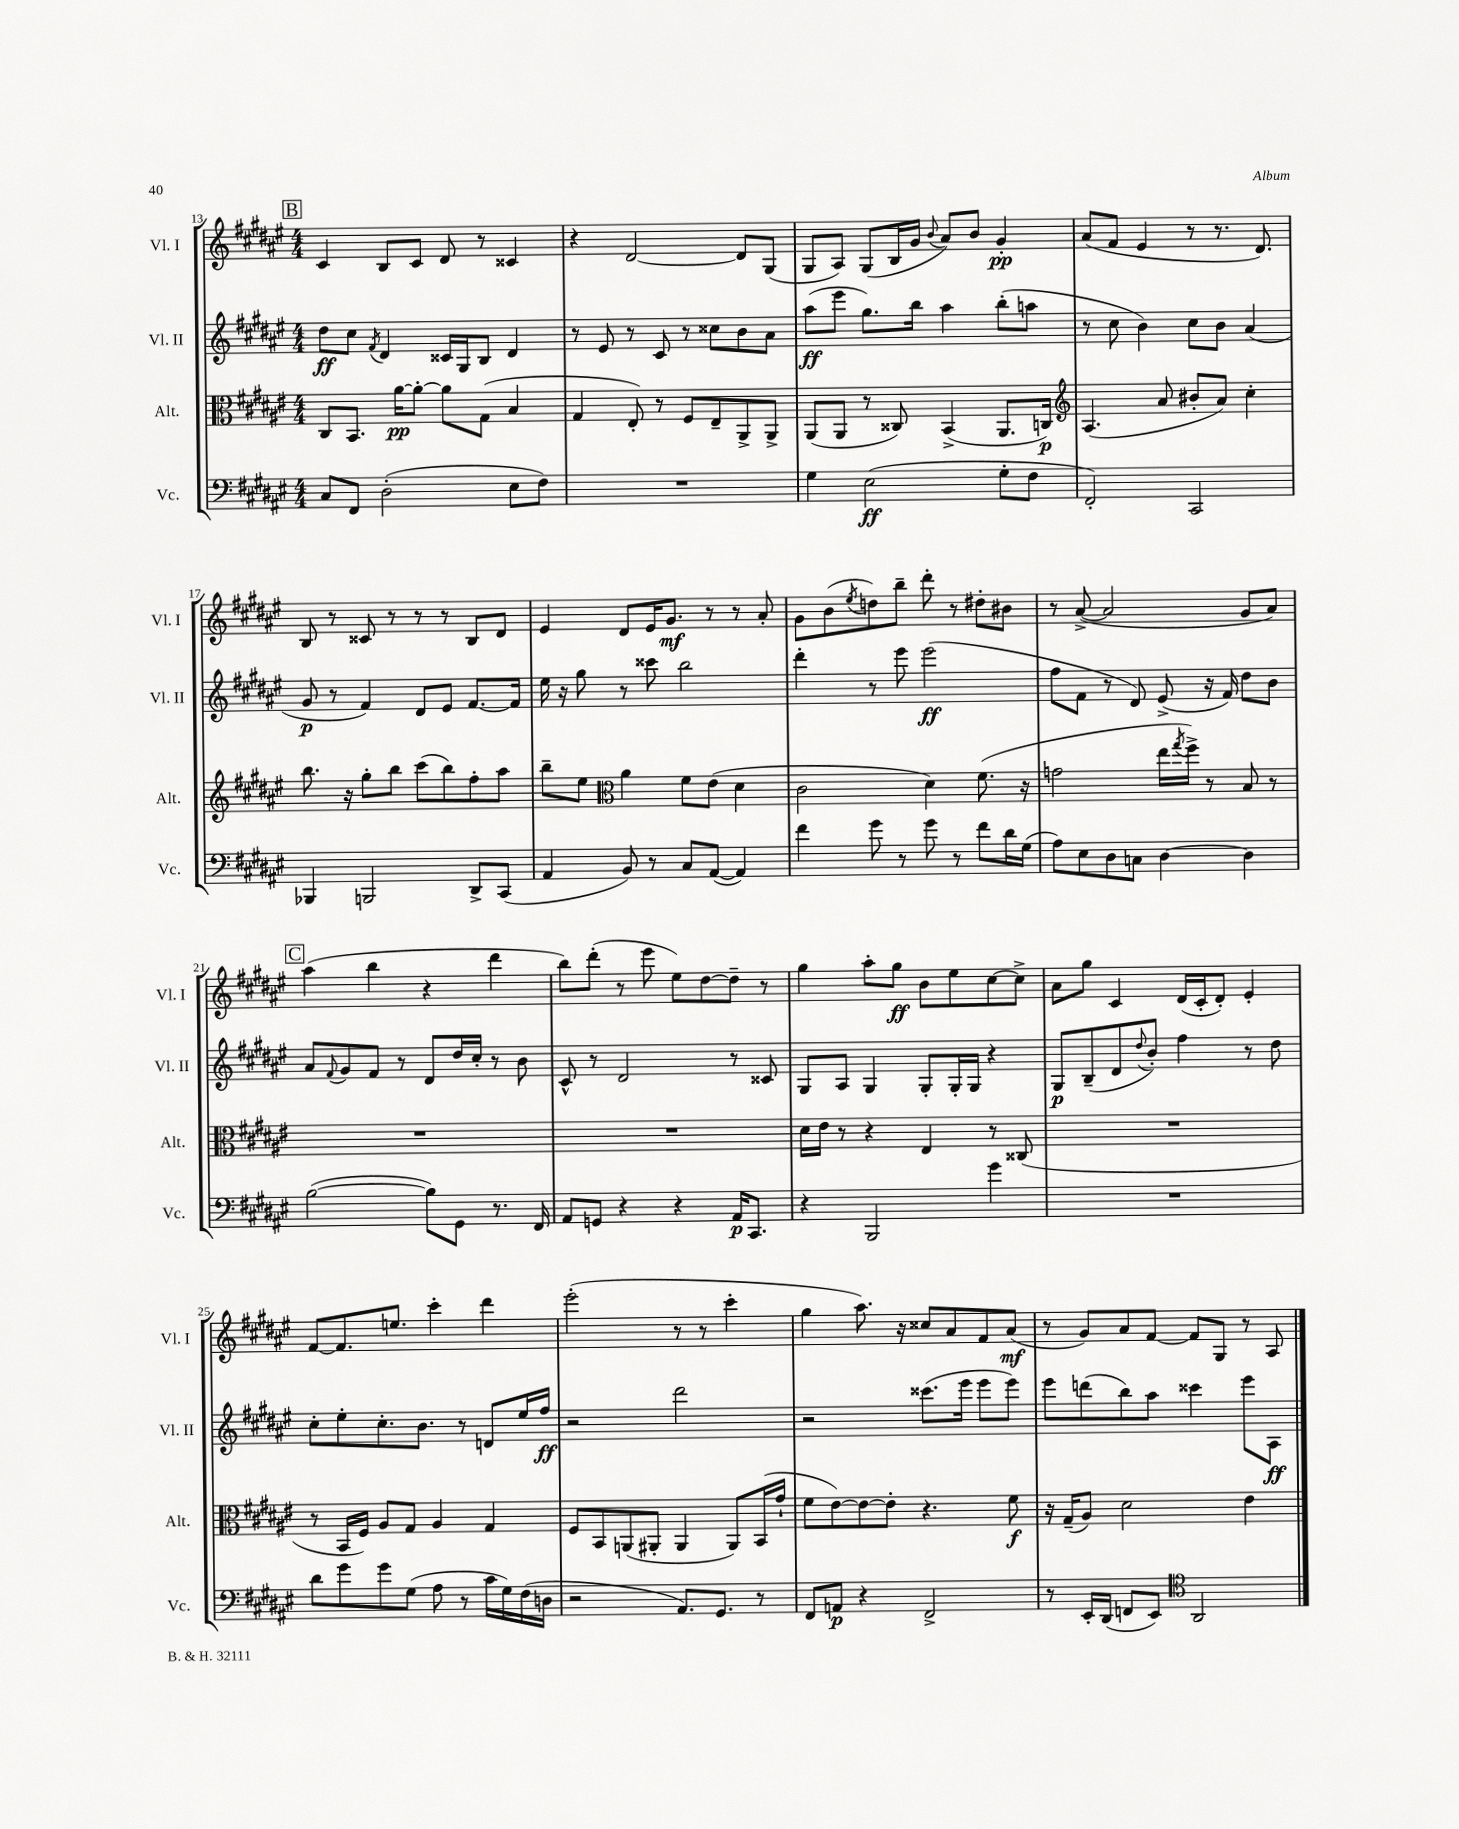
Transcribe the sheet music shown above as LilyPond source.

<<
\new StaffGroup <<
\new Staff = "s0" \with { instrumentName = "Vl. I" shortInstrumentName = "Vl. I" } {
    \clef treble \key fis \major \numericTimeSignature \time 4/4
    \mark \markup { \box "B" } cis'4 b8 cis'8 dis'8 r8 cisis'4 |
    r4 dis'2~ dis'8 gis8( |
    gis8 ais8) gis8( b16 gis'16 \appoggiatura { b'8 } ais'8) b'8 gis'4-.\pp |
    ais'8( fis'8 eis'4 r8 r8. dis'8.) |
    b8 r8 cisis'8 r8 r8 r8 b8 dis'8 |
    eis'4 dis'8 eis'16 gis'8.\mf r8 r8 ais'8-. |
    gis'8 b'8( \acciaccatura { eis''8 } d''8) b''8-- dis'''8-. r8 dis''8-. bis'8 |
    r8 ais'8~->( ais'2 gis'8 ais'8) |
    \mark \markup { \box "C" } ais''4( b''4 r4 dis'''4 |
    b''8) dis'''8-.( r8 eis'''8 eis''8) dis''8~ dis''8-- r8 |
    gis''4 ais''8-. gis''8\ff b'8 eis''8 cis''8~ cis''8-> |
    ais'8 gis''8 cis'4 dis'16( cis'16-. dis'8-.) eis'4-. |
    fis'8~ fis'8. e''8. cis'''4-. dis'''4 |
    eis'''2-.( r8 r8 cis'''4-. |
    gis''4 ais''8.) r16 cisis''8 ais'8 fis'8 ais'8\mf( |
    r8 gis'8) ais'8 fis'8~ fis'8 gis8 r8 ais8 \bar "|." |
}
\new Staff = "s1" \with { instrumentName = "Vl. II" shortInstrumentName = "Vl. II" } {
    \clef treble \key fis \major \numericTimeSignature \time 4/4
    \mark \markup { \box "B" } dis''8\ff cis''8 \acciaccatura { fis'8 } dis'4 cisis'16 gis16 b8 dis'4 |
    r8 eis'8 r8 cis'8 r8 cisis''8 b'8 ais'8 |
    ais''8\ff( eis'''8 gis''8.) b''16 ais''4 b''8-.( a''8 |
    r8 cis''8 b'4) cis''8 b'8 ais'4( |
    gis'8\p r8 fis'4) dis'8 eis'8 fis'8.~ fis'16 |
    eis''16 r16 gis''8 r8 cisis'''8 b''2 |
    dis'''4-. r8 eis'''8 eis'''2\ff( |
    fis''8 fis'8 r8 dis'8) eis'8->( r16 fis'16) dis''8 b'8 |
    \mark \markup { \box "C" } ais'8 \appoggiatura { fis'8 } gis'8 fis'8 r8 dis'8 dis''16 cis''16-. r8 b'8 |
    cis'8-^ r8 dis'2 r8 cisis'8 |
    gis8 ais8 gis4 gis8-. gis16-. gis16 r4 |
    gis8\p b8--( dis'8 \appoggiatura { dis''8 } b'8-.) fis''4 r8 dis''8 |
    cis''8-. eis''8-. cis''8.-. b'8. r8 d'8 eis''16 fis''16\ff |
    r2 dis'''2 |
    r2 cisis'''8.( eis'''16 eis'''8 eis'''8) |
    eis'''8 d'''8( b''8) ais''8 cisis'''4 eis'''8 ais8\ff \bar "|." |
}
\new Staff = "s2" \with { instrumentName = "Alt." shortInstrumentName = "Alt." } {
    \clef alto \key fis \major \numericTimeSignature \time 4/4
    \mark \markup { \box "B" } cis8 b,8. ais'16~\pp ais'8~-. ais'8 gis8( b4 |
    gis4 eis8-.) r8 fis8 eis8-- ais,8-> ais,8-> |
    ais,8( ais,8 r8 cisis8) b,4->( ais,8. c16\p) |
    \clef treble ais4.( ais'8 bis'8-. ais'8) cis''4-. |
    b''8. r16 gis''8-. b''8 cis'''8( b''8) fis''8-. ais''8 |
    b''8-- eis''8 \clef alto ais'4 fis'8 eis'8( dis'4 |
    cis'2 dis'4) fis'8.( r16 |
    g'2 eis''16 \acciaccatura { gis''8 } fis''16->) r8 b8 r8 |
    \mark \markup { \box "C" } R1 |
    R1 |
    dis'16 eis'16 r8 r4 eis4 r8 cisis8( |
    R1 |
    r8 b,16 fis16) ais8 gis8 ais4 gis4 |
    fis8 b,8 a,8( ais,8-. ais,4 ais,8) b,16( gis'16-! |
    fis'8 eis'8~) eis'8~ eis'8-. r4. fis'8\f |
    r16 gis16--( ais8) dis'2 eis'4 \bar "|." |
}
\new Staff = "s3" \with { instrumentName = "Vc." shortInstrumentName = "Vc." } {
    \clef bass \key fis \major \numericTimeSignature \time 4/4
    \mark \markup { \box "B" } cis8 fis,8 dis2-.( eis8 fis8) |
    R1 |
    gis4 eis2\ff( gis8-. fis8 |
    fis,2-.) cis,2 |
    bes,,4 b,,2 dis,8-> cis,8( |
    ais,4 b,8) r8 cis8 ais,8~( ais,4) |
    fis'4 gis'8 r8 gis'8 r8 fis'8 dis'16 gis16( |
    ais8) eis8 dis8 c8 dis4~ dis4 |
    \mark \markup { \box "C" } b2~( b8) gis,8 r8. fis,16 |
    ais,8 g,8 r4 r4 ais,16\p cis,8. |
    r4 b,,2 gis'4 |
    R1 |
    dis'8 gis'8 gis'8 gis8( ais8 r8 cis'16 gis16) fis16( d16 |
    r2 ais,8.) gis,8. r8 |
    fis,8 a,8\p r4 fis,2-> |
    r8 eis,16-. dis,16( f,8 eis,8) \clef tenor ais,2 \bar "|." |
}
>>
>>
\layout { \context { \Score currentBarNumber = #13 } }
